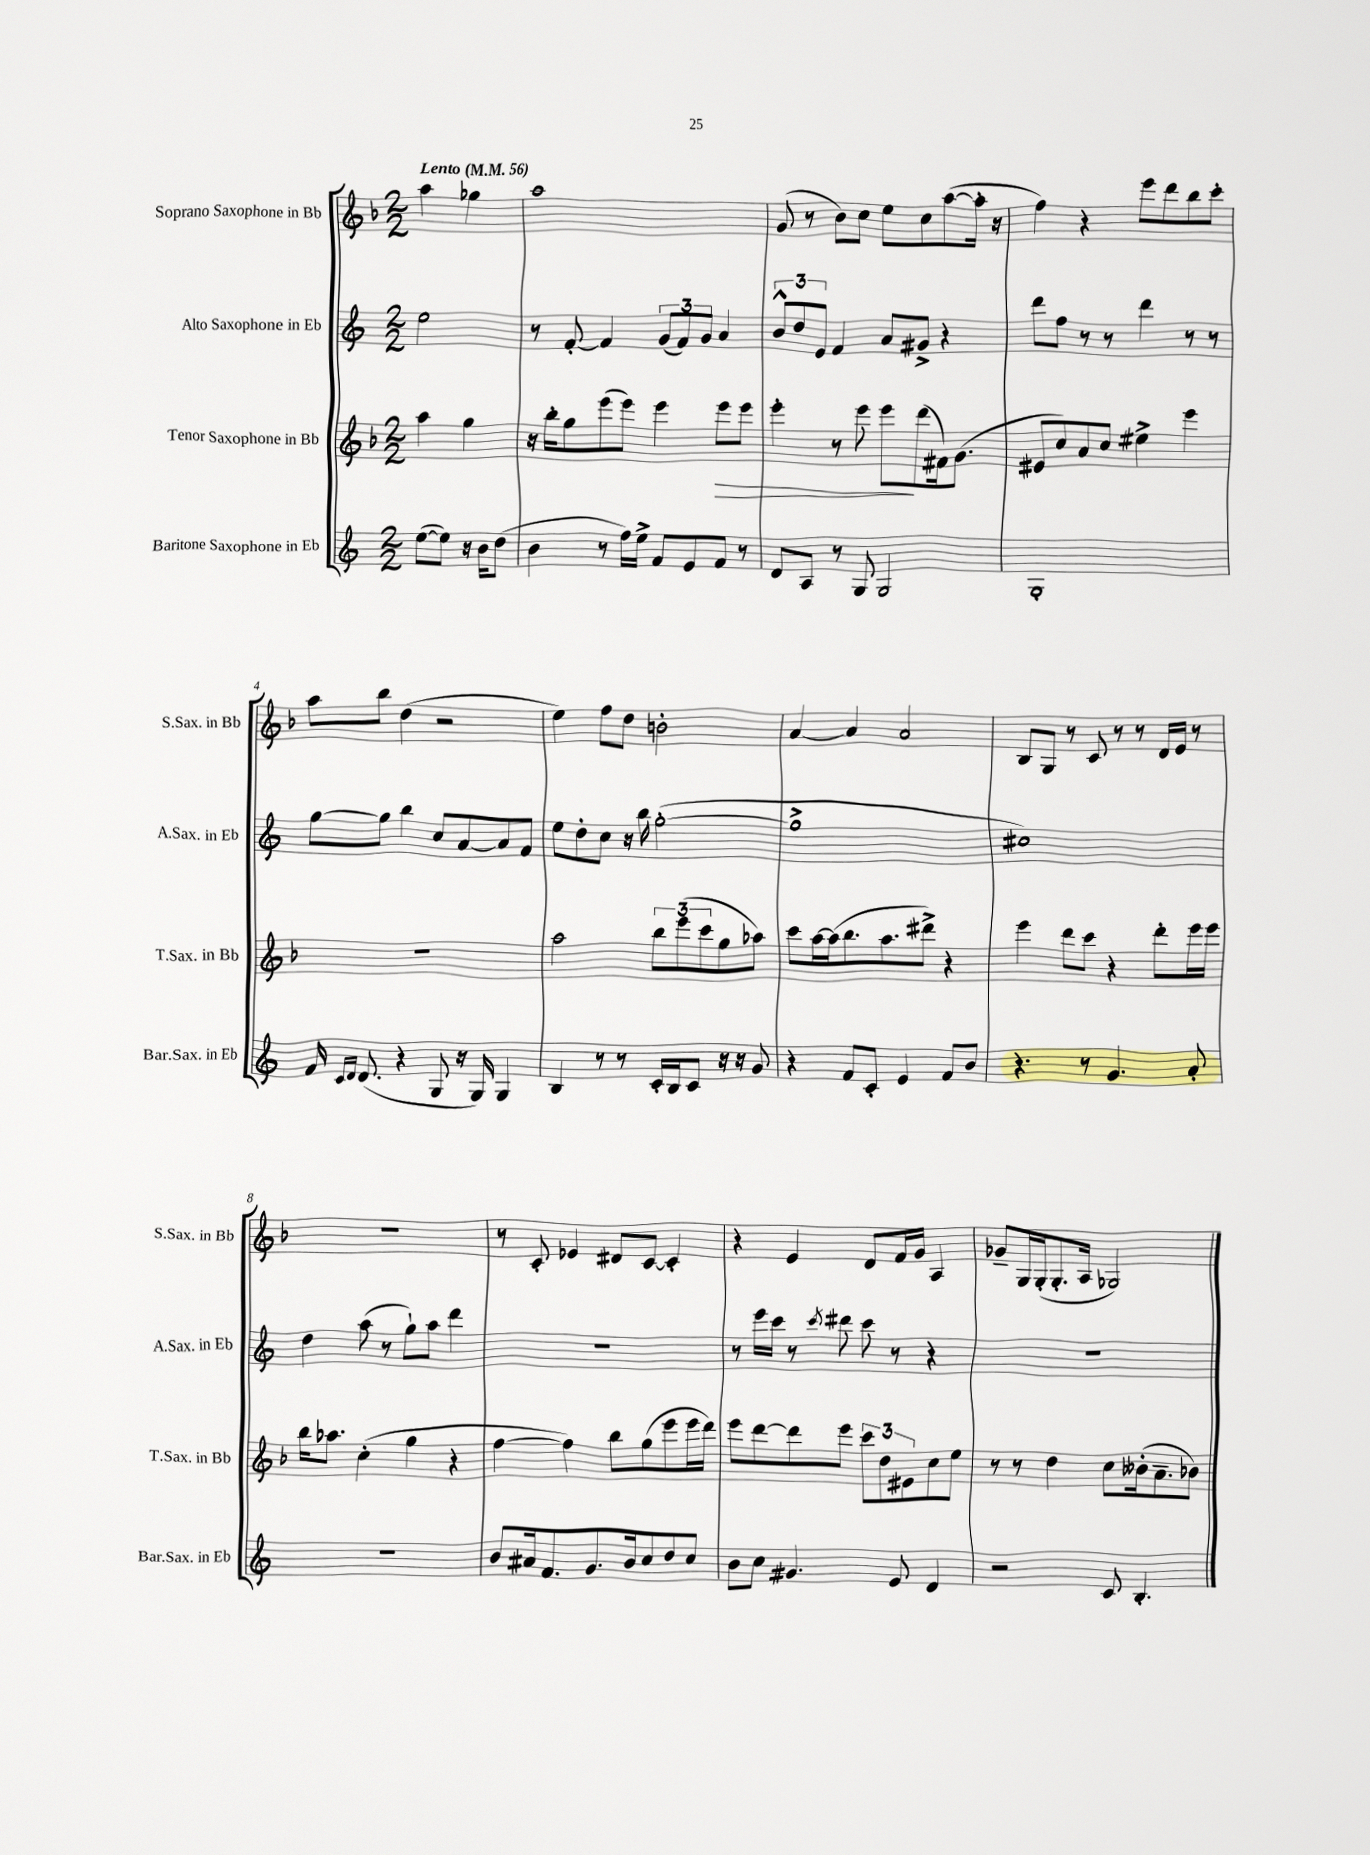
<<
\new StaffGroup <<
\new Staff = "s0" \with { instrumentName = "Soprano Saxophone in Bb" shortInstrumentName = "S.Sax. in Bb" } {
    \clef treble \key f \major \numericTimeSignature \time 2/2 \partial 2 \tempo "Lento" 4 = 56
    a''4 ges''4 |
    a''1 |
    g'8( r8 bes'8) c''8 e''8 c''8 a''8~( a''16-. r16 |
    f''4) r4 e'''8 d'''8 bes''8 c'''8-. |
    a''8 bes''8 d''4( r2 |
    e''4) f''8 d''8 b'2-. |
    a'4~ a'4 a'2 |
    bes8 g8 r8 c'8 r8 r8 d'16 e'16 r8 |
    R1 |
    r8 c'8-. ees'4 dis'8 c'8~ c'4-. |
    r4 e'4 d'8 f'16 g'16 a4 |
    ges'8-- g16 g16-.( g8.-. a16 ges2) \bar "|." |
}
\new Staff = "s1" \with { instrumentName = "Alto Saxophone in Eb" shortInstrumentName = "A.Sax. in Eb" } {
    \clef treble \key c \major \numericTimeSignature \time 2/2 \partial 2
    e''2 |
    r8 f'8~-. f'4 \tuplet 3/2 { g'8( f'8) g'8 } a'4 |
    \tuplet 3/2 { b'8-^ d''8 e'8 } f'4 a'8 gis'8-> r4 |
    d'''8 f''8 r8 r8 d'''4 r8 r8 |
    g''8~ g''8 b''4 c''8 a'8~ a'8 f'8 |
    e''8 d''8-. c''8 r16 b''16 g''2~-.( |
    g''1-> |
    cis''1) |
    d''4 a''8( r8 g''8-!) a''8 d'''4 |
    R1 |
    r8 e'''16 c'''16 r8 \acciaccatura { c'''8 } dis'''8 c'''8 r8 r4 |
    R1 \bar "|." |
}
\new Staff = "s2" \with { instrumentName = "Tenor Saxophone in Bb" shortInstrumentName = "T.Sax. in Bb" } {
    \clef treble \key f \major \numericTimeSignature \time 2/2 \partial 2
    a''4 g''4 |
    r16 bes''16-. g''8 e'''8( e'''8) e'''4 e'''8\> e'''8 |
    e'''4-. r8 e'''8 e'''8\! d'''8( fis'16) g'8.( |
    eis'8 c''8) a'8 c''8 eis''4-> e'''4 |
    R1 |
    a''2 \tuplet 3/2 { bes''8 e'''8( c'''8 } g''8 aes''8) |
    c'''8 a''16~ a''16( bes''8. a''8. dis'''8->) r4 |
    e'''4 d'''8 c'''8 r4 d'''8-. e'''16 e'''16 |
    bes''16 aes''8. c''4-.( g''4 r4 |
    f''4~ f''4) bes''8 g''8( e'''8 e'''16 d'''16) |
    e'''8 d'''8~ d'''8 e'''8 \tuplet 3/2 { c'''8 d''8 eis'8 } c''8 e''8 |
    r8 r8 d''4 c''8 beses'16-.( a'8.-- bes'8) \bar "|." |
}
\new Staff = "s3" \with { instrumentName = "Baritone Saxophone in Eb" shortInstrumentName = "Bar.Sax. in Eb" } {
    \clef treble \key c \major \numericTimeSignature \time 2/2 \partial 2
    e''8~( e''8) r16 b'16 d''8( |
    b'4 r8 f''16) e''16-> f'8 e'8 f'8 r8 |
    d'8 a8 r8 g8 g2 |
    g1-. |
    f'16 \grace { c'16 d'16 } d'8.( r4 g8 r16 g16) g4 |
    b4 r8 r8 c'16-. b16 c'8 r16 r16 g'8 |
    r4 f'8 c'8-. e'4 f'8 b'8 |
    r4. r8 g'4. a'8-. |
    R1 |
    b'8 ais'16 f'8. g'8. b'16 c''8 d''8 c''8 |
    b'8 c''8 gis'4. e'8 d'4 |
    r2 c'8 b4.-. \bar "|." |
}
>>
>>
